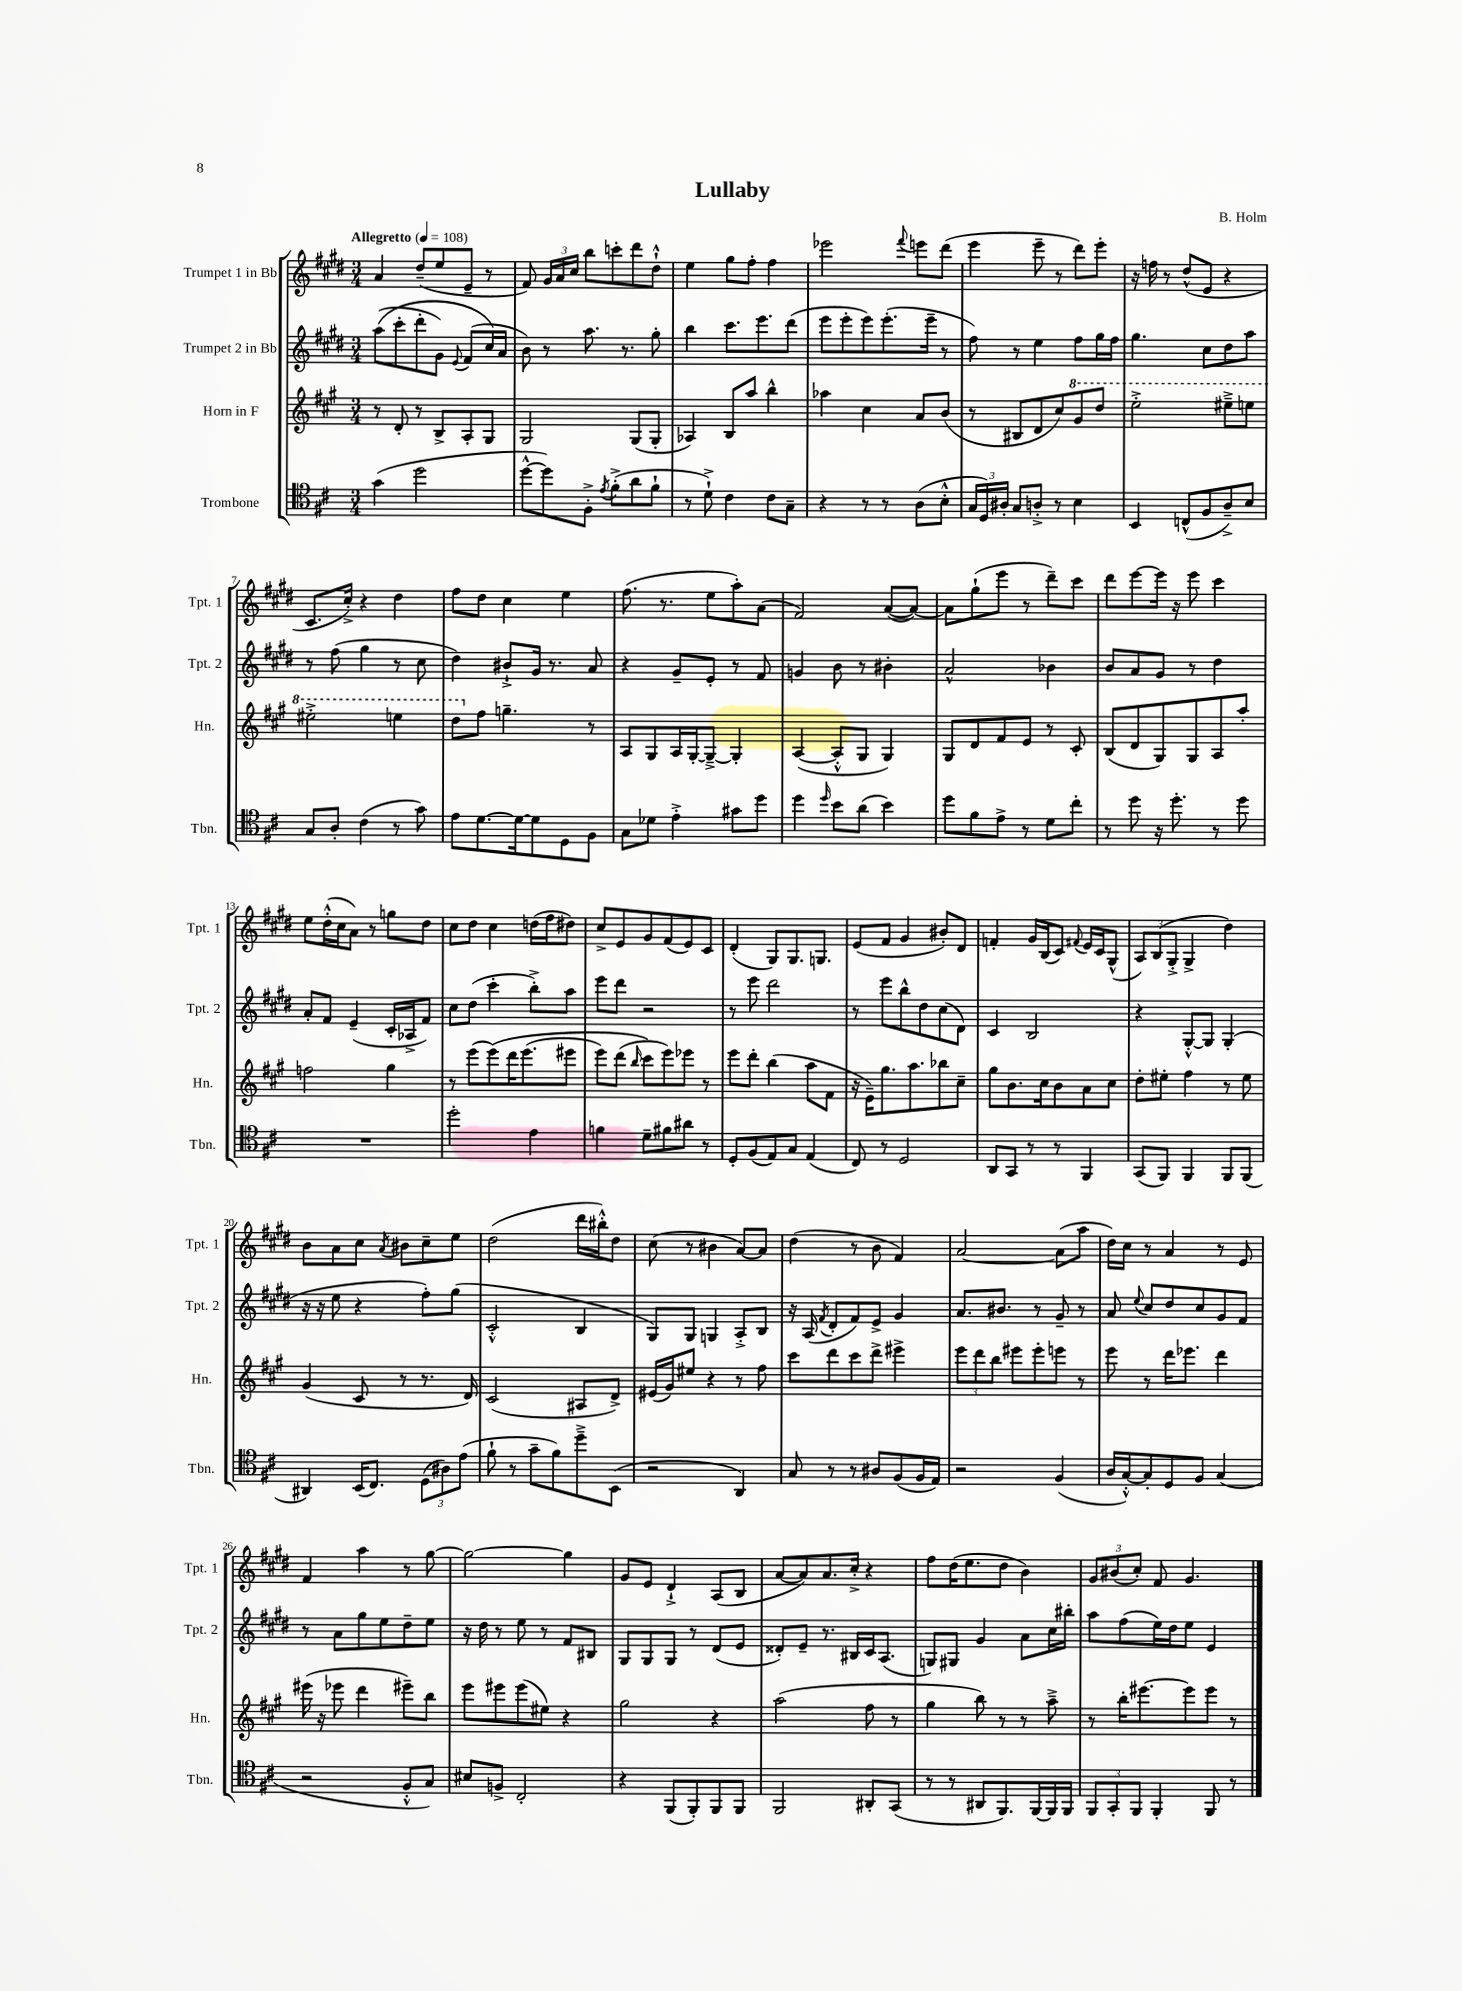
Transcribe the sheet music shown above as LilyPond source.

\header { title = "Lullaby" composer = "B. Holm" }
<<
\new StaffGroup <<
\new Staff = "s0" \with { instrumentName = "Trumpet 1 in Bb" shortInstrumentName = "Tpt. 1" } {
    \clef treble \key e \major \numericTimeSignature \time 3/4 \tempo "Allegretto" 4 = 108
    \autoBeamOff a'4 dis''8[--( e''8 e'8]-- r8 |
    fis'8) \tuplet 3/2 { gis'16[ a'16 cis''16] } b''8[ c'''8-. dis'''8 dis''8]-!-^ |
    e''4 gis''8[ fis''8]-. fis''4 |
    ees'''2 \appoggiatura { fis'''8 } e'''8[ dis'''8]( |
    e'''4 e'''8-- r8 dis'''8[) e'''8]-. |
    r16 f''16 r8 dis''8[-^( e'8] r4 |
    cis'8.[ cis''16]-.->) r4 dis''4 |
    fis''8[ dis''8] cis''4 e''4 |
    fis''8.( r8. e''8[ a''8-.) a'8]( |
    fis'2) a'8[~( a'8]~) |
    a'8[ gis''8-!( e'''8] r8 dis'''8[--) cis'''8] |
    dis'''8[ e'''8~ e'''16] r16 e'''8 cis'''4 |
    e''8[ dis''16-.-^( cis''16 a'8]) r8 g''8[ dis''8] |
    cis''8[ dis''8] cis''4 d''16[( fis''16 dis''8]) |
    cis''8[-> e'8 gis'8 fis'8( e'8) cis'8] |
    dis'4-.( gis8[) gis8. g8.] |
    e'8[( fis'8] gis'4 bis'8[-.) dis'8] |
    f'4-. gis'16[ b16( cis'8]) \appoggiatura { fis'8 } e'16[ cis'16 gis8]-^( |
    \tuplet 3/2 { a8[) b8( gis8]-.-> } gis4-> dis''4) |
    b'8[ a'8 cis''8] \acciaccatura { a'8 } bis'8[ cis''8-- e''8] |
    dis''2( dis'''16[ bis''16-.-^) dis''8] |
    cis''8( r8 bis'4 a'8[~) a'8] |
    dis''4( r8 b'8 fis'4) |
    a'2~ a'8[( a''8] |
    dis''16[) cis''16] r8 a'4 r8 e'8 |
    fis'4 a''4 r8 gis''8~ |
    gis''2~ gis''4 |
    gis'8[ e'8] dis'4-!-> a8[( b8] |
    a'8[~ a'8) a'8. cis''16]-.-> r4 |
    fis''8[ dis''16( e''8. dis''8] b'4) |
    \tuplet 3/2 { gis'8[ bis'8( cis''8]-.) } fis'8 gis'4. \bar "|." |
}
\new Staff = "s1" \with { instrumentName = "Trumpet 2 in Bb" shortInstrumentName = "Tpt. 2" } {
    \clef treble \key e \major \numericTimeSignature \time 3/4
    \autoBeamOff a''8[(\( cis'''8-. dis'''8-. gis'8]) \appoggiatura { e'8 } fis'8[( cis''16\) a'16] |
    b'8) r8 a''8. r8. gis''8-. |
    b''4 cis'''8.[ e'''8. dis'''8]( |
    e'''8[ e'''8-. e'''8) e'''8.-.( e'''16]-- r8 |
    fis''8) r8 e''4 fis''8[ gis''16 fis''16] |
    gis''4. cis''8[ dis''8 a''8] |
    r8 fis''8( gis''4 r8 cis''8 |
    dis''4) bis'8[-!-> gis'16] r8. a'8 |
    r4 gis'8[-- e'8]-. r8 fis'8 |
    g'4 b'8 r8 bis'4-. |
    a'2-^ bes'4 |
    b'8[ a'8 gis'8] r8 dis''4 |
    a'8[-. fis'8] e'4--( cis'16[-. aes16-> fis'8]) |
    cis''8[ dis''8]( cis'''4-. b''8[-.->) a''8] |
    e'''8[ dis'''8] r2 |
    r8 e'''8 dis'''2 |
    r8 e'''8[ b''8-^ dis''8 cis''8( dis'8]) |
    cis'4 b2 |
    r4 gis8[~-.-^ gis8] gis4-.( |
    r16 r16 e''8 r4 fis''8[-.) gis''8]( |
    cis'2-.-^ b4 |
    gis8[) gis8] g4 a8[-.-> b8] |
    r16 a16( \acciaccatura { fis'8 } dis'8[-. fis'8) e'8]-> gis'4 |
    a'8.[ bis'8.] r8 gis'8-- r8 |
    a'8 \appoggiatura { e''8 } cis''8[ dis''8 cis''8 gis'8 fis'8] |
    r8 a'8[ gis''8 e''8 dis''8-- e''8] |
    r16 dis''16 r8 e''8 r8 fis'8[ bis8] |
    gis8[ gis8 gis8] r8 dis'8[( e'8] |
    disis'8[-.) e'8]-- r8. bis16[ cis'16 a8.]( |
    g8[) gis8] gis'4 a'8[ cis''16 bis''16]-. |
    a''8[ fis''8( e''16) dis''16 e''8] e'4 \bar "|." |
}
\new Staff = "s2" \with { instrumentName = "Horn in F" shortInstrumentName = "Hn." } {
    \clef treble \key a \major \numericTimeSignature \time 3/4
    \autoBeamOff r8 d'8-. r8 b8[-> a8-. gis8] |
    gis2 gis8[( gis8]-. |
    aes4) b8[ a''8] b''4-^ |
    aes''4 cis''4 a'8[ b'8]( |
    r8 bis8[ d'8 cis''8) \ottava #1 gis''8 d'''8] |
    e'''2-.-> eis'''8[---> e'''8] |
    eis'''2-.-> e'''4 |
    d'''8[ \ottava #0 fis''8] g''4.-- r8 |
    a8[ gis8 a16 gis16~-. gis8]~---> gis4-. |
    a4~( a8[-.-^ gis8] gis4) |
    gis8[ d'8 fis'8 e'8] r8 cis'8-. |
    b8[( d'8 gis8) gis8 a8 a''8]-. |
    f''2 gis''4 |
    r8 e'''8[( e'''8)\( d'''16 e'''8.( eis'''8] |
    e'''8[) d'''8]( \grace { b''16 } cis'''8[\) e'''8) ees'''8] r8 |
    e'''8[ d'''8]-. b''4( a''8[ fis'8] |
    r16 e'16[--) gis''8. a''8. bes''8 cis''8]-- |
    gis''8[ b'8. cis''16 b'8 a'8 cis''8] |
    d''8[-. eis''8]-. fis''4 r8 eis''8 |
    gis'4( cis'8 r8 r8. d'16) |
    cis'2( ais8[ d'8]->) |
    eis'16[( gis'16) eis''8] r4 r8 fis''8 |
    cis'''8[ d'''8 cis'''8 d'''8]-> eis'''4-> |
    \tuplet 3/2 { e'''8[ d'''8 b''8] } eis'''8[ eis'''8-. e'''8] r8 |
    e'''8 r8 d'''16[ ees'''8.] d'''4 |
    eis'''16( r16 ees'''8 d'''4 eis'''8[--) b''8] |
    e'''8[ eis'''8 eis'''8( eis''8]) r4 |
    gis''2 r4 |
    a''2( fis''8 r8 |
    gis''4 b''8) r8 r8 a''8---> |
    r8 b''16[-. eis'''8.~ eis'''8 eis'''8] r8 \bar "|." |
}
\new Staff = "s3" \with { instrumentName = "Trombone" shortInstrumentName = "Tbn." } {
    \clef tenor \key d \major \numericTimeSignature \time 3/4
    \autoBeamOff g'4( d''2 |
    d''8[~-^ d''8) fis8]-.-> \acciaccatura { e'8 } fis'8[-.->( a'8 fis'8]-! |
    r8 d'8-!->) cis'4 cis'8[ g8]-- |
    r4 r8 r8 a8[( b8]-.-^ |
    \tuplet 3/2 { g16[ d16) ais16]-. } g8[ a8]-.-> r8 b4 |
    b,4 c8[-^( fis8 a8--->) b8] |
    g8[ a8]-. cis'4( r8 g'8) |
    e'8[ d'8.~ d'16~ d'8 d8 fis8] |
    g8[ des'8] e'4-.-> gis'8[ d''8] |
    d''4 \grace { d''16 } b'8[ a'8]( b'4) |
    d''8[ fis'8 e'8]-> r8 d'8[ cis''8]-. |
    r8 d''8 r16 d''8.-. r8 d''8 |
    R2. |
    d''2-. e'4 |
    f'4 d'8[-- fis'8 ais'8] r8 |
    d8[-. fis8( e8) g8] e4( |
    cis8) r8 d2 |
    a,8[ g,8] r8 r8 fis,4 |
    g,8[( fis,8]) fis,4 fis,8[ fis,8]( |
    ais,4) b,16[( cis8.]) \tuplet 3/2 { d8[( ais8) e'8]( } |
    fis'8-! r8 g'8[-- fis'8) d''8---> b,8]( |
    r2 a,4) |
    g8 r8 r8 ais8[ fis8( fis16 e16]) |
    r2 fis4( |
    a16[ g16~-.-^) g8-. d8 fis8] g4( |
    r2 fis8[-.-^ g8]) |
    bis8[ f8]-> cis2-. |
    r4 fis,8[( fis,8-.) fis,8 fis,8] |
    fis,2 ais,8[-. g,8]( |
    r8 r8 ais,8[ fis,8.) fis,16~ fis,16 fis,16] |
    \tuplet 3/2 { fis,8[ g,8-. fis,8] } fis,4-. fis,8 r8 \bar "|." |
}
>>
>>
